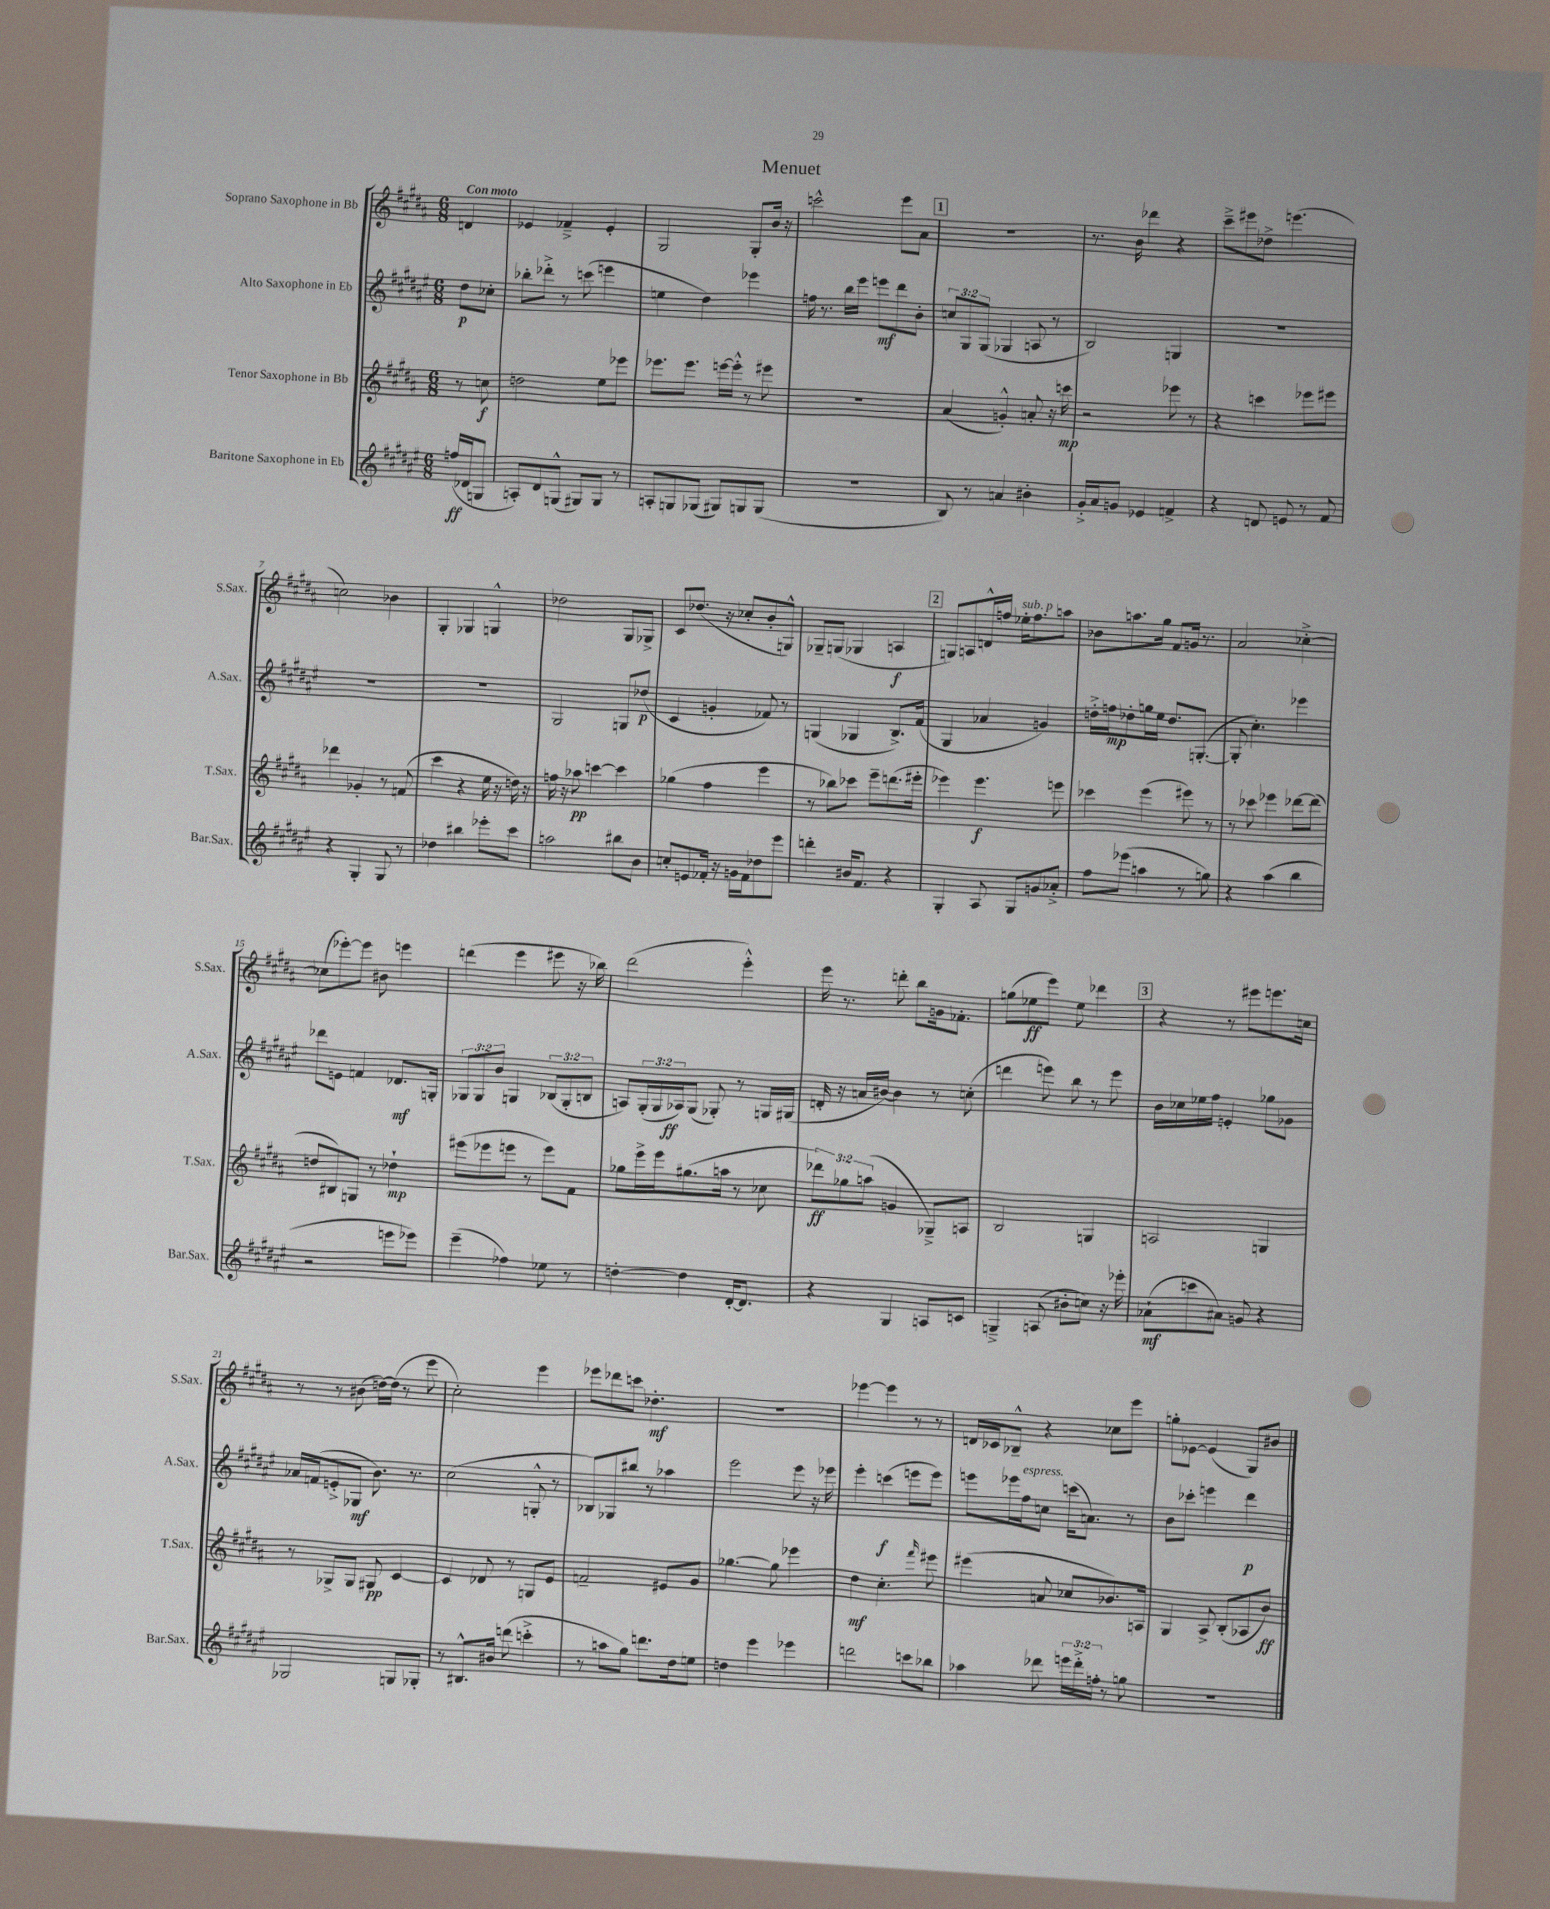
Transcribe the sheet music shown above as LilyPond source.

\header { title = "Menuet" }
<<
\new StaffGroup <<
\new Staff = "s0" \with { instrumentName = "Soprano Saxophone in Bb" shortInstrumentName = "S.Sax." } {
    \clef treble \key b \major \numericTimeSignature \time 6/8 \partial 4 \tempo "Con moto"
    d'4 |
    ees'4 fes'4---> ees'4-. |
    gis2 gis8-. b'16 r16 |
    c'''2-^ e'''8 ais'8 |
    \mark \markup { \box "1" } R2. |
    r8. b'16 des'''4 r4 |
    cis'''8---> eis'''8 des''8-> e'''4.( |
    c''2) bes'4 |
    gis4-. ges4 g4-^ |
    des''2 gis8 ges8-> |
    cis'8 des''8.( r16 ces''8-. b'8-. g8-^) |
    ges8-- g8( ges4 a4\f |
    \mark \markup { \box "2" } g8) a8 d'16-^ f''16 ees''16-.^\markup { \italic "sub. p" } f''8. a''8 |
    bes'8 a''8. gis''16 fis'8 g'16 r8. |
    ais'2 ces''4~-.-> |
    ces''8( ees'''8~-.) ees'''8 bis'8 e'''4 |
    d'''4( e'''4 eis'''8 r16 bes''16) |
    dis'''2( e'''4-.-^) |
    e'''16 r8. d'''8-. b''8 g'16 fes'8.-. |
    g''8( ees''8\ff e'''8) ees''8 des'''4 |
    \mark \markup { \box "3" } r4 r8 eis'''8 e'''8. c''16 |
    r8 r8 bis'8( d''16~) d''16( r8 e'''8 |
    cis''2-.) e'''4 |
    ees'''8 des'''8 c'''8 des''4.-.\mf |
    R2. |
    ees'''4~ ees'''4 r8 r8 |
    d'16 ces'16 bes8---^ r4 ces''8 e'''8 |
    g''8-. ees'8~ ees'4( gis8) bis'8 \bar "|." |
}
\new Staff = "s1" \with { instrumentName = "Alto Saxophone in Eb" shortInstrumentName = "A.Sax." } {
    \clef treble \key fis \major \numericTimeSignature \time 6/8 \override Staff.TupletNumber.text = #tuplet-number::calc-fraction-text \partial 4
    dis''8\p ces''8-. |
    bes''8-. des'''8-.-> r8 c'''8( e'''4 |
    e''4 dis''4) ees'''4 |
    f''16 r8. b''16 eis'''16 e'''8\mf dis'''8 b'8-. |
    \mark \markup { \box "1" } \tuplet 3/2 { c''8 gis8 gis8( } ges4 a8 r8 |
    b2) g4 |
    R2. |
    R2. |
    R2. |
    gis2 g8 des''8\p( |
    cis'4 g'4-. fes'8) r8 |
    g4( ges4 b8.->) fis'16( |
    \mark \markup { \box "2" } gis4 aes'4 g'4) |
    d''16-.-> f''16\mp des''8-. g''16 eis''16 des''8. g8.~-.( |
    g8-. cis''4.-.) ees'''4 |
    des'''8 e'8 f'4 des'8.\mf g16-. |
    \tuplet 3/2 { ges8 ges8 b'8 } g4 \tuplet 3/2 { bes8( g8-. b8 } |
    a8) \tuplet 3/2 { gis16-.( gis16 aes16\ff) } gis8( ges8-.) r8 g16 gis16( |
    d'16-. r16 a'16 bis'16~) bis'4 r8 c''8-.( |
    d'''4 e'''8) b''8 r8 e'''8 |
    \mark \markup { \box "3" } b'16 ces''16 ees''16 fis''16 e'4-. ges''8 ges'8 |
    aes'16 f'16( e'8-.-> ges8\mf b'8.) r8. |
    cis''2( g8-.-^ r8 |
    bes8) ges8 bis''8 r8 aes''4 |
    eis'''2 eis'''8 r16 ees'''16 |
    eis'''4-. c'''4\f( e'''8 e'''8) |
    e'''8 ees'''16 fis''16^\markup { \italic "espress." } c''8 c'''16( a'8.) r8 |
    b'8 ces'''8-. e'''4 dis'''4\p \bar "|." |
}
\new Staff = "s2" \with { instrumentName = "Tenor Saxophone in Bb" shortInstrumentName = "T.Sax." } {
    \clef treble \key b \major \numericTimeSignature \time 6/8 \override Staff.TupletNumber.text = #tuplet-number::calc-fraction-text \partial 4
    r8 c''8\f |
    d''2 e''8 ees'''8 |
    ees'''8. ees'''8. e'''16~ e'''16-.-^ r8 eis'''8 |
    R2. |
    \mark \markup { \box "1" } ais'4( g'4-.-^) a'8-. r16 c'''16\mp |
    r2 ees'''8 r8 |
    r4 c'''4 ees'''8 eis'''8 |
    des'''4 ges'4-. r8 f'8( |
    cis'''4 r4 e''16 r16 d''16) r16 |
    f''16 r16 aes''8\pp c'''4~ c'''4 |
    ges''4( fis''4 e'''4 |
    r8 bes''8) ces'''8 e'''8-- d'''8.( eis'''16-. |
    \mark \markup { \box "2" } ees'''4) ees'''4.\f e'''8 |
    ces'''4 e'''4( eis'''8) r8 |
    r8 ces'''8 ees'''4 des'''8~ des'''8( |
    d''8 bis8) g8 r8 des''4-!\mp |
    eis'''8( ees'''8 e'''8 r8 e'''8) fis'8 |
    ges''8 e'''16-> e'''16 gis''8.( a''16 r8 ces''8 |
    \tuplet 3/2 { des'''8\ff) ges''8 a''8( } g'4 ges8--->) a8 |
    b2 g4 |
    \mark \markup { \box "3" } a2 g4 |
    r8 ges8-> ges8 gis8\pp cis'4~ |
    cis'4 des'8 r8 g8 e'8 |
    f'2-- eis'8 gis'8 |
    ges''4.~ ges''8 ees'''4 |
    dis''4\mf cis''4.-. \grace { fis'''16 } eis'''8 |
    eis'''4( a'8 ces''8 bes'8.) a16 |
    gis4 ais8-> b8-.( aes8 b'8\ff) \bar "|." |
}
\new Staff = "s3" \with { instrumentName = "Baritone Saxophone in Eb" shortInstrumentName = "Bar.Sax." } {
    \clef treble \key fis \major \numericTimeSignature \time 6/8 \override Staff.TupletNumber.text = #tuplet-number::calc-fraction-text \partial 4
    f''16\ff( des'16 g8 |
    a8-.) dis'8 g8-^( gis8) gis8 r8 |
    a8-. g8 ges8( gis8) g8 g8( |
    R2. |
    \mark \markup { \box "1" } b8) r8 a'4 bis'4-. |
    gis'16-.-> ais'16 g'8 ees'4 f'4-> |
    r4 d'8 e'8 r8 fis'8 |
    r4 gis4-. gis8 r8 |
    des''4 bis''4 ees'''8-. cis'''8 |
    a''2 bis''8 b'8 |
    c''8-. e'8 fes'16-. r16 g'16 fes'16 des''8 eis'''8 |
    d'''4-. bis'16 fis'8. r4 |
    \mark \markup { \box "2" } gis4-. ais8 gis8 g'8 aes'8-.-> |
    fis''8 ees'''8( a''4 r8 g''8) |
    r4 ais''4( b''4 |
    r2 e'''8 ees'''8) |
    eis'''4--( fes''4) ees''8 r8 |
    d''4~-. d''4 dis'16~-. dis'8. |
    r4 gis4 a8 c'8 |
    g4---> a8( bis'8-. c''8) r16 ees'''16-. |
    \mark \markup { \box "3" } aes'8-!\mf( c'''8 ais'8) g'8 r4 |
    ges2 g8 ges8-. |
    r8 bis8.-^ bis'16 d'''8( c'''4-.-> |
    r8 a''8 gis''8) d'''8. dis''16 e''8 |
    d''4 eis'''4 ees'''4 |
    d'''2 c'''8 bes''8 |
    aes''4 des'''8 \tuplet 3/2 { e'''16 des'''16-.-> f''16-. } r8 g''8 |
    R2. \bar "|." |
}
>>
>>
